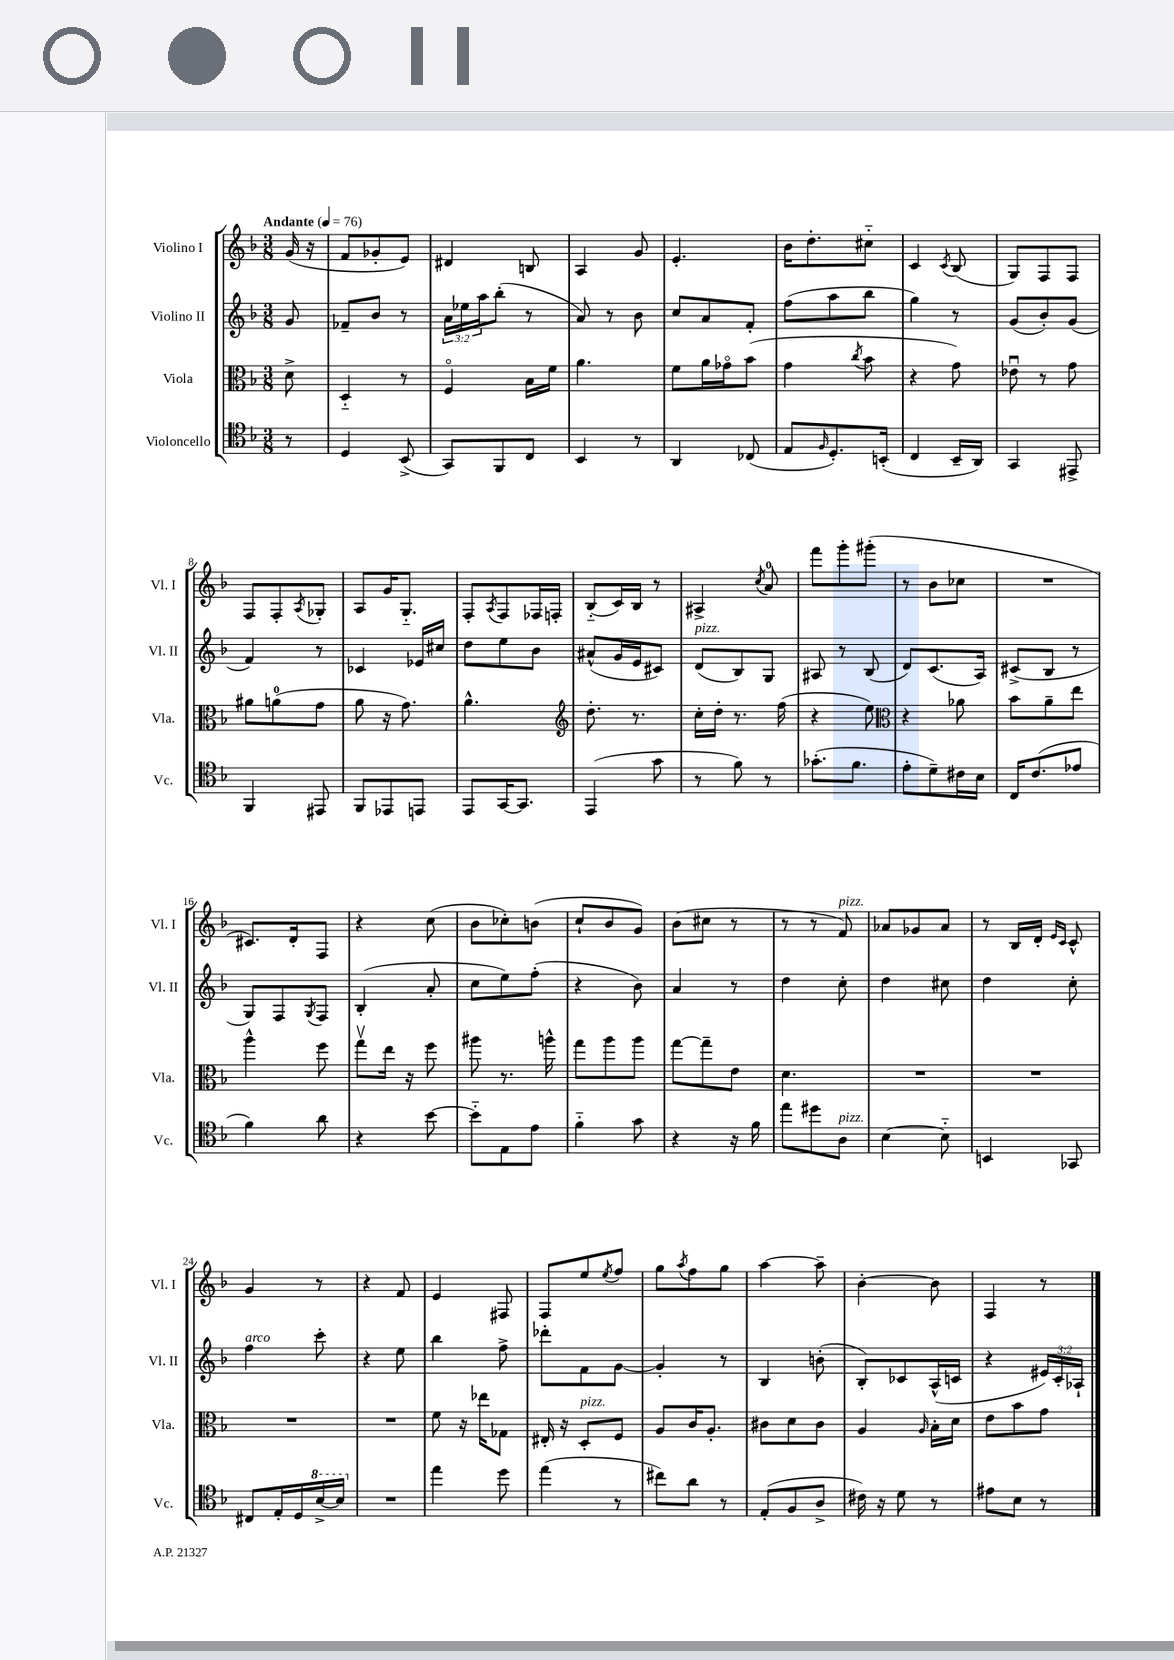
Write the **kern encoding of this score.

**kern	**kern	**kern	**kern
*staff4	*staff3	*staff2	*staff1
*clefC4	*clefC3	*clefG2	*clefG2
*k[b-]	*k[b-]	*k[b-]	*k[b-]
*M3/8	*M3/8	*M3/8	*M3/8
*MM76	*MM76	*MM76	*MM76
8r	8d^	8g	(16g
.	.	.	16r
=	=	=	=
4D	4D'~	8f-~	8f
.	.	8b-	8g-'
(8BB-^	8r	8r	8e)
=	=	=	=
8GG)	4Fo	24a	4d#
.	.	24ee-	.
.	.	24aa	.
8FF	.	(8bb-'	.
8C	16B-	8r	8B
.	16f	.	.
=	=	=	=
4BB-	4.a	8a)	4A
.	.	8r	.
8r	.	8b-	8g
=	=	=	=
4AA	8f	8cc	4.e'
.	16a	8a	.
.	16g-o	.	.
(8C-	(8b-	8f'	.
=	=	=	=
8E	4g	(8ff	16b-
.	.	.	8.dd'
16qqF	.	.	.
8.D')	.	8aa	.
.	8qcc	.	.
.	8b-	8bb-	8cc#'~
(16BB'	.	.	.
=	=	=	=
4C	4r	4gg)	4c
.	.	.	8qc
16BB-~	8g)	8r	(8B-
16AA)	.	.	.
=	=	=	=
4GG	8e-u	(8g	8G)
.	8r	8b-')	8F
8EE#^	8g	(8g	8F
=	=	=	=
4FF	8a#	4f)	8F
.	(8a	.	8F'
.	.	.	8qA
8EE#	8g	8r	8G-'
=	=	=	=
8FF	8a	4c-	8A
8EE-	16r	.	16g
.	8.g)	.	8.G'~
8EE	.	16e-	.
.	.	16cc#	.
=	=	=	=
8EE	4.a^^	8dd	8F'
.	.	.	8qA
[16GG	.	8ee	8F
8.GG]	.	.	.
.	.	8b-	16F-
.	.	.	16F'
=	=	=	=
*	*clefG2	*	*
(4EE	8.dd'	(8a#^^	(8B-'~
.	.	16g	16c)
.	8.r	16e	16B-
8g	.	8c#)	8r
=	=	=	=
8r	16cc'	(8d	4A#^
.	16dd'	.	.
8f)	8.r	8B-)	.
.	.	.	8qcc
8r	.	8G	8a
.	(16ff	.	.
=	=	=	=
(8.g-'	4r	8A#	8fff
.	.	8r	8ggg'
8.f	.	.	.
.	8ee)	(8B-	(8ggg#'
=	=	=	=
*	*clefC3	*	*
8e'	4r	8d)	8r
8d~)	.	(8.c	8b-
16c#	8a-	.	8cc-
16B-	.	16A)	.
=	=	=	=
16C	8b-	(8c#^	4.r
(8.c	.	.	.
.	8a~	8B-	.
8e-	8ee	8r	.
=	=	=	=
4f)	4aa^^	8G)	8.c#)
.	.	8F	.
.	.	.	16d'
.	.	8qG	.
8a	8ff	8F	8F
=	=	=	=
4r	8ggv	(4B-'	4r
.	16ee	.	.
.	16r	.	.
[8b-	8ff	8a'	(8cc
=	=	=	=
8b-'~]	8aa#	8cc	8b-
8E	8.r	8ee)	8cc-')
8e	.	(8ff'	(8b
.	16aa^^	.	.
=	=	=	=
4f'~	8gg	4r	8cc`
.	8aa	.	8b-
8g	8aa	8b-)	8g)
=	=	=	=
4r	[8gg	4a	(8b-
.	8gg~]	.	8cc#
16r	8e	8r	8r
16f	.	.	.
=	=	=	=
8ee	4.d	4dd	8r
8dd#	.	.	8r
8A	.	8cc'	8f)
=	=	=	=
[4B-	4.r	4dd	8a-
.	.	.	8g-
8B-'~]	.	8cc#	8a-
=	=	=	=
4BB	4.r	4dd	8r
.	.	.	16B-
.	.	.	16d'
.	.	.	16qqe
.	.	.	16qqc
8GG-	.	8cc'	8c^^
=	=	=	=
8C#	4.r	4ff	4g
16E'	.	.	.
16D	.	.	.
[16b-^	.	8ccc'	8r
16b-]	.	.	.
=	=	=	=
4.r	4.r	4r	4r
.	.	8ee	8f
=	=	=	=
4ee	8f	4bb-	4e
.	16r	.	.
.	16ee-	.	.
8dd	8G-	8ff^	8F#
=	=	=	=
(4ee	16E#'	8ddd-'	8F
.	16r	.	.
.	8D'	8f	8ee
.	.	.	8qee
8r	8F	[8g	8ff
=	=	=	=
8cc#)	8A	4g']	8gg
.	.	.	8qaa
8a	16c	.	8ff
.	8.A'	.	.
8r	.	8r	8gg
=	=	=	=
(8E'	8c#	4B-	[4aa
8F	8d	.	.
8A^	8c#	(8b'	8aa~]
=	=	=	=
16c#)	4A	8B-')	[4b-'
16r	.	.	.
8d	.	8c-	.
.	16qqA	.	.
8r	16B-'	(16A^^	8b-]
.	16d	16c	.
=	=	=	=
8e#	8e	4r	4F
8B-	8b-	.	.
8r	8g	24e#)	8r
.	.	24c'	.
.	.	24A-`	.
==	==	==	==
*-	*-	*-	*-
